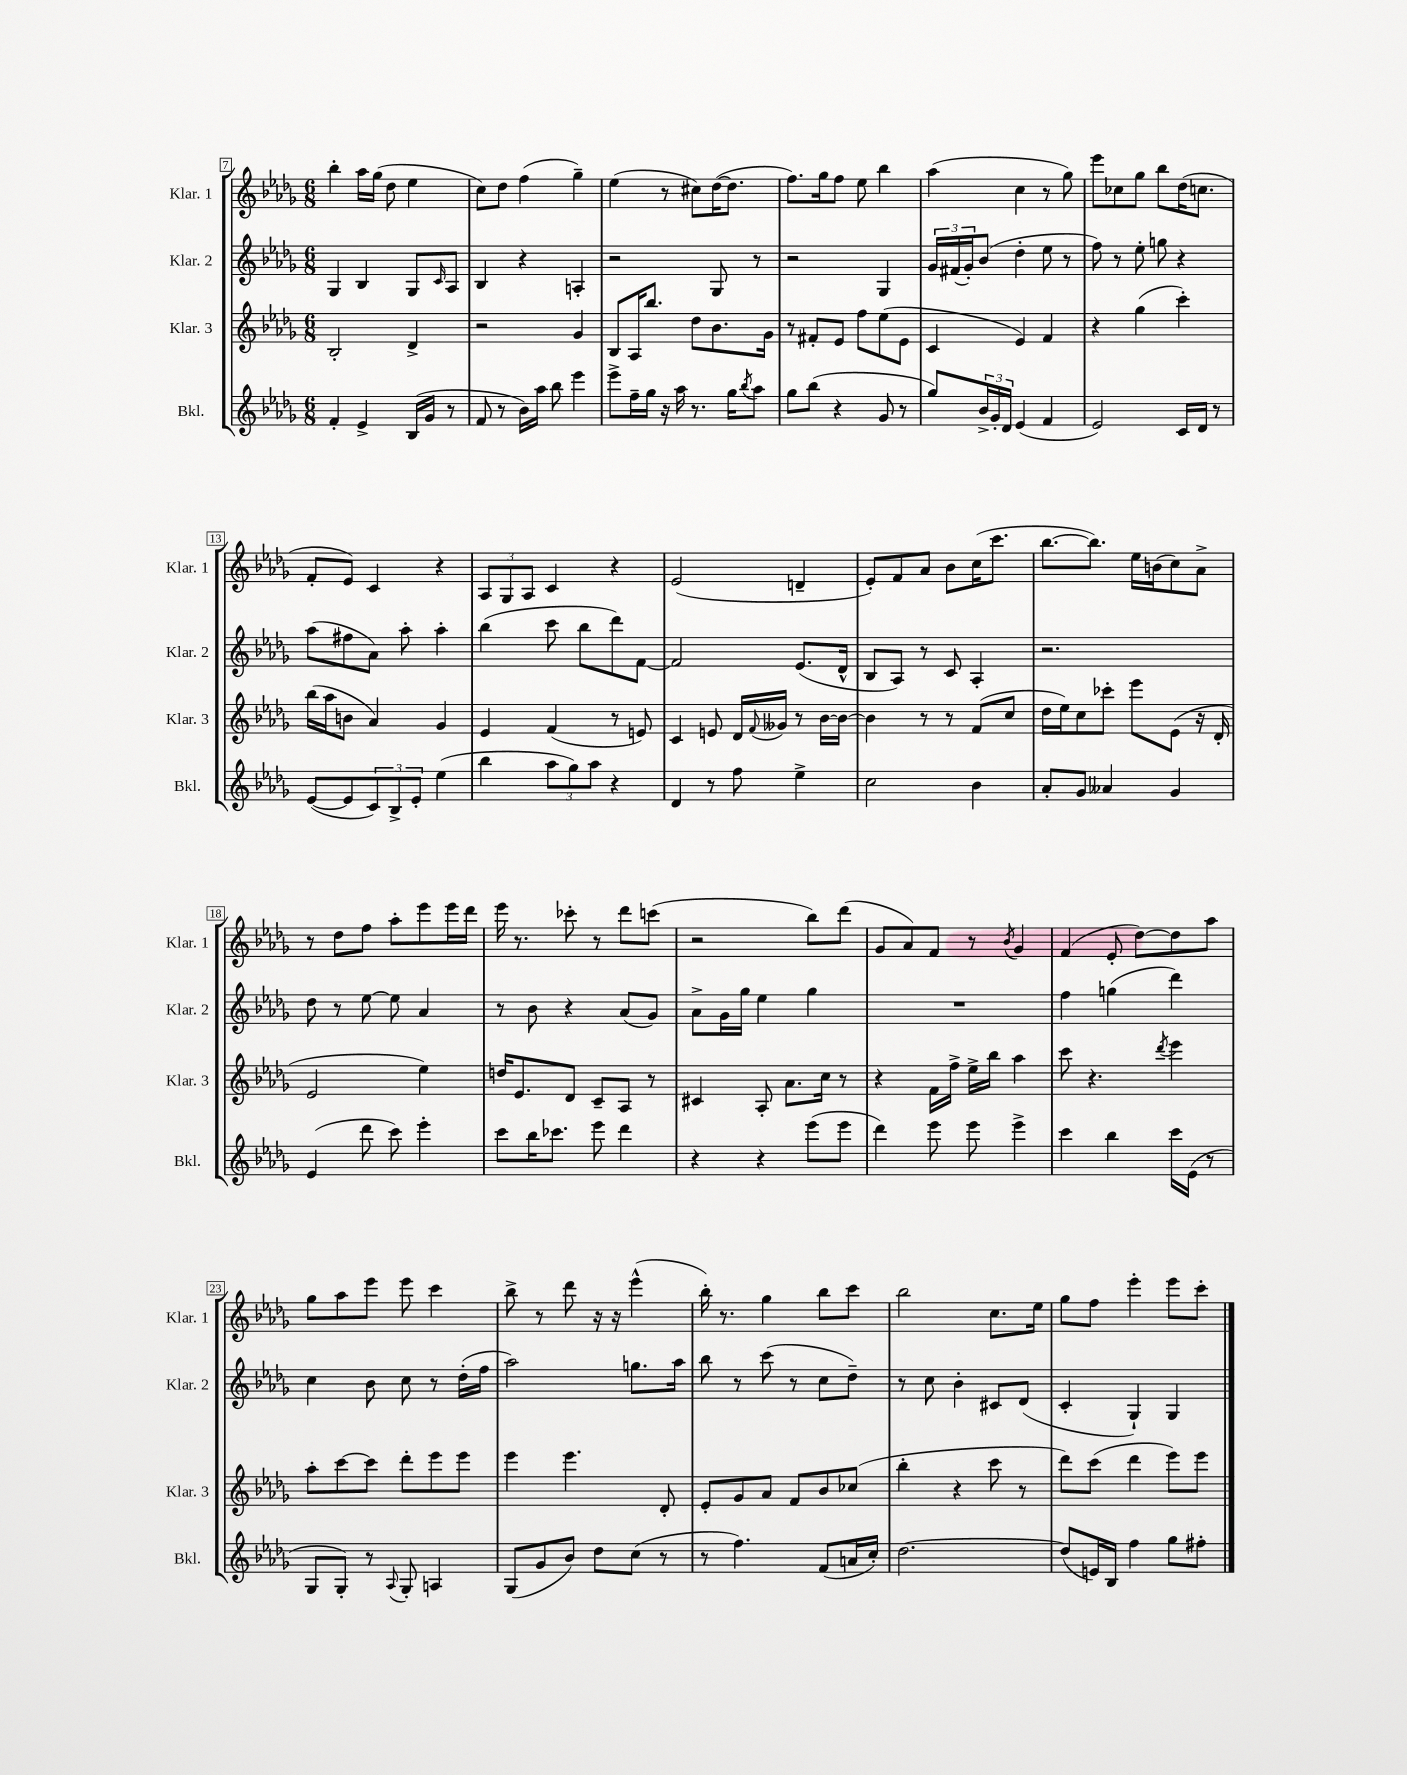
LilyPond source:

<<
\new StaffGroup <<
\new Staff = "s0" \with { instrumentName = "Klar. 1" shortInstrumentName = "Klar. 1" } {
    \clef treble \key des \major \numericTimeSignature \time 6/8
    bes''4-. aes''16 ges''16( des''8 ees''4 |
    c''8) des''8 f''4( ges''4--) |
    ees''4( r8 cis''8) des''16~( des''8. |
    f''8.) ges''16 f''8 ees''8 bes''4 |
    aes''4( c''4 r8 ges''8) |
    ees'''8 ces''8 ges''8 bes''8 des''16( c''8. |
    f'8-. ees'8) c'4 r4 |
    \tuplet 3/2 { aes8 ges8 aes8 } c'4 r4 |
    ees'2( d'4-- |
    ees'8-.) f'8 aes'8 bes'8 c''16( c'''8. |
    bes''8.~ bes''8.) ees''16 b'16( c''8) aes'8-> |
    r8 des''8 f''8 aes''8-. ees'''8 ees'''16 des'''16 |
    ees'''16 r8. ces'''8-. r8 des'''8 c'''8( |
    r2 bes''8) des'''8( |
    ges'8 aes'8) f'8 r8 \acciaccatura { bes'8 } ges'4 |
    f'4( ees'8-. des''8~) des''8 aes''8 |
    ges''8 aes''8 ees'''8 ees'''8 c'''4 |
    bes''8-> r8 des'''8 r16 r16 ees'''4-^( |
    bes''16-.) r8. ges''4 bes''8 c'''8 |
    bes''2 c''8. ees''16 |
    ges''8 f''8 ees'''4-. ees'''8 c'''8-. \bar "|." |
}
\new Staff = "s1" \with { instrumentName = "Klar. 2" shortInstrumentName = "Klar. 2" } {
    \clef treble \key des \major \numericTimeSignature \time 6/8
    ges4 bes4 ges8 \grace { c'16 } aes8 |
    bes4 r4 a4-. |
    r2 ges8 r8 |
    r2 ges4 |
    \tuplet 3/2 { ges'16 fis'16( ges'16-.) } bes'8( des''4-. ees''8 r8 |
    f''8) r8 ees''8-. g''8 r4 |
    aes''8( fis''8 aes'8) aes''8-. aes''4-. |
    bes''4( c'''8 bes''8 des'''8) f'8~ |
    f'2 ees'8.( des'16-^ |
    bes8 aes8) r8 c'8 aes4-. |
    r2. |
    des''8 r8 ees''8~ ees''8 aes'4 |
    r8 bes'8 r4 aes'8( ges'8) |
    aes'8-> ges'16 ges''16 ees''4 ges''4 |
    R2. |
    f''4 g''4( des'''4) |
    c''4 bes'8 c''8 r8 des''16-.( f''16 |
    aes''2) g''8. aes''16 |
    bes''8 r8 c'''8( r8 c''8 des''8--) |
    r8 c''8 bes'4-. cis'8 des'8( |
    c'4-. ges4-!) ges4 \bar "|." |
}
\new Staff = "s2" \with { instrumentName = "Klar. 3" shortInstrumentName = "Klar. 3" } {
    \clef treble \key des \major \numericTimeSignature \time 6/8
    bes2-. des'4-> |
    r2 ges'4 |
    bes8 aes16 bes''8. des''8 bes'8. ges'16 |
    r8 fis'8-. ees'8 f''8 ees''8( ees'8 |
    c'4 ees'4) f'4 |
    r4 ges''4( c'''4-.) |
    bes''16( aes''16 b'8 aes'4) ges'4 |
    ees'4 f'4( r8 e'8) |
    c'4 e'8 des'16 \appoggiatura { f'8 } geses'16 r8 bes'16~ bes'16~ |
    bes'4 r8 r8 f'8( c''8 |
    des''16 ees''16) c''8 ces'''8-. ees'''8 ees'8( r16 des'16-. |
    ees'2 ees''4) |
    d''16 ees'8. des'8 c'8-- aes8 r8 |
    cis'4 aes8-. aes'8. c''16 r8 |
    r4 f'16 f''16-> ees''16-> bes''16 aes''4 |
    c'''8 r4. \acciaccatura { des'''8 } ees'''4 |
    aes''8-. c'''8~ c'''8 des'''8-. ees'''8 ees'''8 |
    ees'''4 ees'''4. des'8-. |
    ees'8-. ges'8 aes'8 f'8 bes'8 ces''8( |
    bes''4-. r4 c'''8 r8 |
    des'''8) c'''8( des'''4 ees'''8) ees'''8 \bar "|." |
}
\new Staff = "s3" \with { instrumentName = "Bkl." shortInstrumentName = "Bkl." } {
    \clef treble \key des \major \numericTimeSignature \time 6/8
    f'4-. ees'4-> bes16( ges'16 r8 |
    f'8 r8 bes'16) aes''16 bes''8 ees'''4 |
    ees'''8-> f''16-- ges''16 r16 aes''16 r8. ges''16 \acciaccatura { bes''8 } aes''8 |
    ges''8 bes''8( r4 ges'8 r8 |
    ges''8) \tuplet 3/2 { bes'16-> ges'16-. des'16 } ees'4( f'4 |
    ees'2) c'16 des'16 r8 |
    ees'8~( ees'8 \tuplet 3/2 { c'8) bes8-> ees'8-. } ees''4( |
    bes''4 \tuplet 3/2 { aes''8 ges''8) aes''8 } r4 |
    des'4 r8 f''8 ees''4-> |
    c''2 bes'4 |
    aes'8-. ges'8 aeses'4 ges'4 |
    ees'4( des'''8 c'''8) ees'''4-. |
    c'''8 bes''16 ces'''8. ees'''8 des'''4 |
    r4 r4 ees'''8( ees'''8 |
    des'''4) ees'''8 ees'''8 ees'''4-> |
    c'''4 bes''4 c'''16 ees'16( r8 |
    ges8 ges8-.) r8 \appoggiatura { aes8 } ges8-. a4 |
    ges8( ges'8 bes'8) des''8 c''8( r8 |
    r8 f''4.) f'8( a'16 c''16-.) |
    des''2.~ |
    des''8( e'16) bes16 f''4 ges''8 fis''8-. \bar "|." |
}
>>
>>
\layout { \context { \Score currentBarNumber = #7 \override BarNumber.stencil = #(make-stencil-boxer 0.1 0.3 ly:text-interface::print) } }
